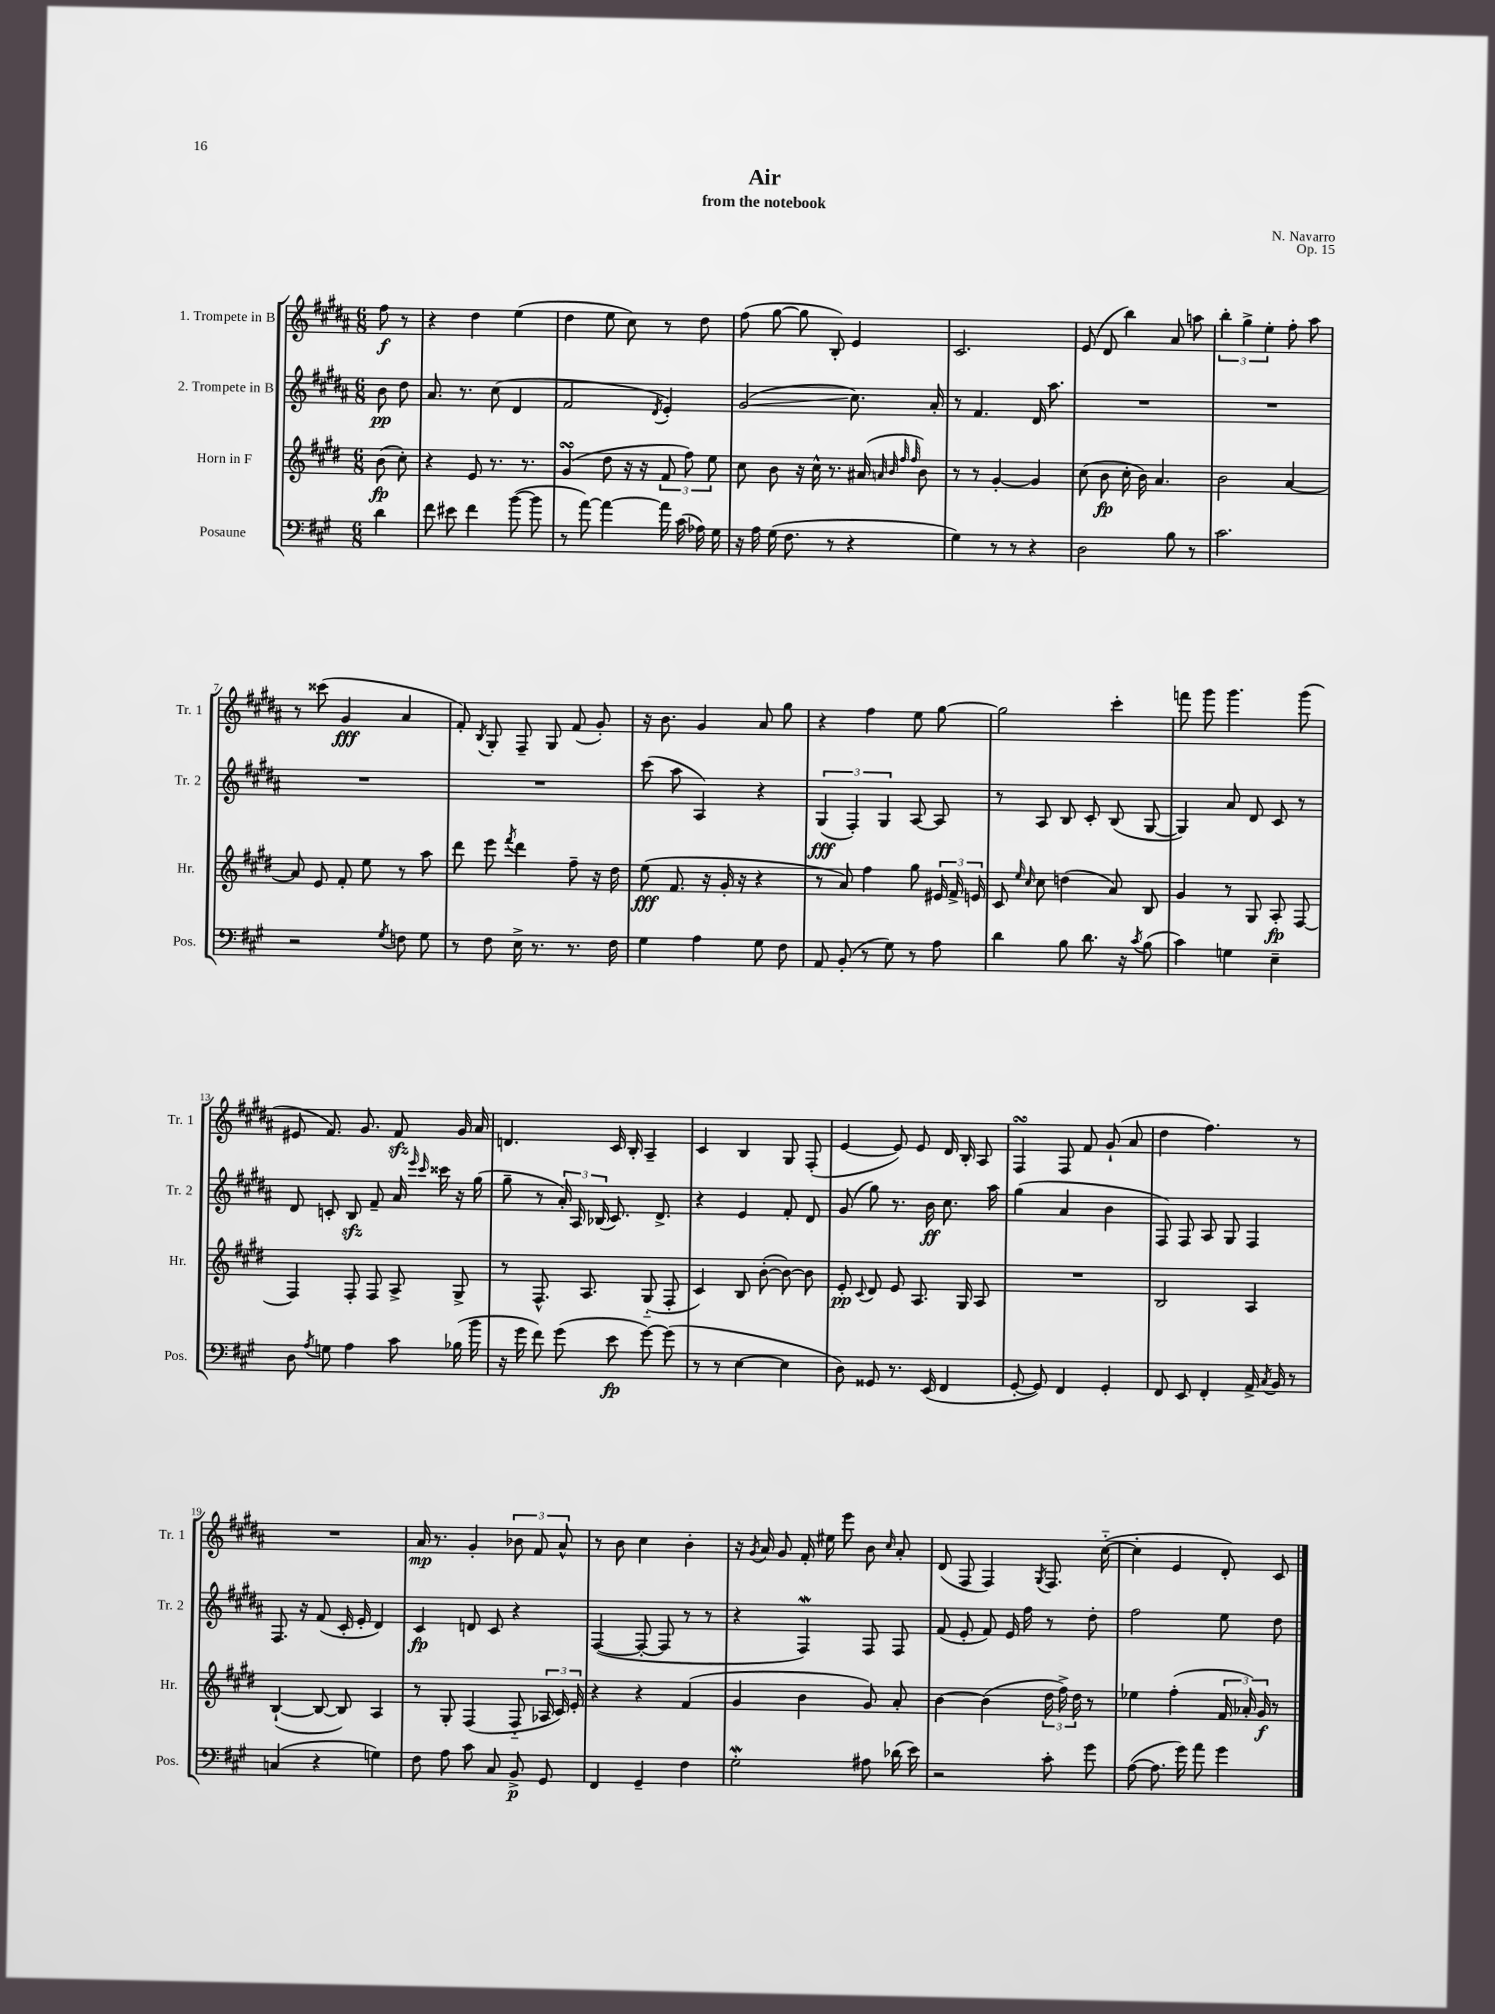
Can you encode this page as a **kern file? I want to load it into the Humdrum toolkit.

**kern	**kern	**kern	**kern
*staff4	*staff3	*staff2	*staff1
*clefF4	*clefG2	*clefG2	*clefG2
*k[f#c#g#]	*k[f#c#g#d#]	*k[f#c#g#d#a#]	*k[f#c#g#d#a#]
*M6/8	*M6/8	*M6/8	*M6/8
4d	(8b	8b	8ff#
.	8cc#')	8dd#	8r
=	=	=	=
8f#	4r	8.a#	4r
8e#	.	.	.
.	.	8.r	.
4f#	8e	.	4dd#
.	8.r	(8cc#	.
([8b	.	4d#	(4ee
.	8.r	.	.
8b]	.	.	.
=	=	=	=
8r	(4g#	2f#	4dd#
[8a)	.	.	.
4a_	8dd#	.	8ee
.	16r	.	8cc#)
.	16r	.	.
.	.	8qd#	.
16a]	12f#	4e')	8r
(16c#	.	.	.
.	12ff#)	.	.
16A-)	.	.	8dd#
.	12ee	.	.
16G#	.	.	.
=	=	=	=
16r	8cc#	(2g#	(8ff#
16A	.	.	.
(16G#	8b	.	[8gg#
8.F#	.	.	.
.	16r	.	8gg#]
.	16cc#^^	.	.
8r	8.r	.	8B')
4r	.	8.cc#)	4e
.	(16a#	.	.
.	32qqa	.	.
.	32qqb	.	.
.	32qqff#	.	.
.	32qqff#	.	.
.	8b)	.	.
.	.	16a#'	.
=	=	=	=
4G#)	8r	8r	2.c#
.	8r	4.f#	.
8r	[4g#'	.	.
8r	.	.	.
4r	4g#]	16d#	.
.	.	8.aa#	.
=	=	=	=
2D	(8cc#	2.r	(8e
.	8b	.	8d#
.	16cc#'	.	4bb)
.	16b)	.	.
.	4.a	.	.
8B	.	.	8a#
8r	.	.	8aa
=	=	=	=
2.c#	2b	2.r	6bb'
.	.	.	6gg#^
.	.	.	6ee'
.	[4a	.	8ff#'
.	.	.	8aa#
=	=	=	=
2r	8a]	2.r	8r
.	8e	.	(8ccc##
.	8f#'	.	4g#
.	8ee	.	.
8qG#	.	.	.
8F	8r	.	4a#
8G#	8aa	.	.
=	=	=	=
8r	8ddd#	2.r	8f#')
.	.	.	8qB
8F#	8eee	.	8G#'
.	8qfff#	.	.
16E^	4ddd#	.	8F#~
8.r	.	.	.
.	.	.	8G#
8.r	8ff#~	.	(8f#
.	16r	.	8g#')
16F#	16dd#	.	.
=	=	=	=
4G#	(8ee	(8ccc#	16r
.	.	.	8.b
.	8.f#	8aa#	.
4A	.	4A#)	4g#
.	16r	.	.
.	16g#'	.	.
.	16r	.	.
8G#	4r	4r	8a#
8F#	.	.	8gg#
=	=	=	=
8AA	8r	(6G#	4r
(8BB'	8a)	.	.
.	.	6F#')	.
8r	4ff#	.	4ff#
.	.	6G#	.
8G#)	.	.	.
8r	8gg#	[8A#	8ee
8A	24e#	8A#]	[8gg#
.	24f#^	.	.
.	24e	.	.
=	=	=	=
4d	8c#	8r	2gg#]
.	16qqee	.	.
.	16qqcc#	.	.
.	8cc#	8A#	.
8B	(4dd	8B	.
8.d	.	8c#'	.
.	8a)	(8B	4ccc#'
16r	.	.	.
8qc#	.	.	.
(8B	8B	[8G#	.
=	=	=	=
4c#)	4g#	4G#])	8fff
.	.	.	8ggg#
4G	8r	8a#	4.ggg#
.	8G#	8d#	.
4E~	8A'	8c#	.
.	[8F#	8r	(8ggg#
=	=	=	=
8D	4F#]	8d#	8e#
8qA	.	.	.
8G	.	8c'	8.f#)
4A	8F#'	8B	.
.	.	.	8.g#
.	8F#	8f#~	.
8c#	8A^	16a#	8f#
.	.	16qqeee	.
.	.	16qqccc#	.
.	.	16ccc##	.
(16B-	8G#^	16r	16g#
16b	.	(16gg#	16a#
=	=	=	=
16r	8r	8gg#~	4.d
16g#	.	.	.
8f#)	8.F#^^	8r	.
(8g#	.	24a#')	.
.	.	24A#	.
.	8.A	.	.
.	.	(24B-	.
8e	.	8.c#)	16c#
.	.	.	16B'
[8g#)	(8G#'~	.	4A#~
.	.	8.d#^	.
(8g#]	8F#'	.	.
=	=	=	=
8r	4c#)	4r	4c#
8r	.	.	.
[4E	8B	4e	4B
.	([8b'	.	.
4E]	8b_)	8f#'	8G#
.	8b]	8d#	(8F#'
=	=	=	=
8D)	8e'	(8g#	[4e
.	8qqc#	.	.
8GG##	8d#	8gg#)	.
8.r	8e	8.r	8e])
.	8.A	.	8e
(16EE	.	16b	.
4FF#	.	8.cc#	16d#
.	16G#	.	16B'
.	8A	.	8A#
.	.	16aa#	.
=	=	=	=
[8GG#'	2.r	(4gg#	4F#
8GG#])	.	.	.
4FF#	.	4a#	8F#
.	.	.	8f#
4GG#'	.	4b	(8g#`
.	.	.	8a#
=	=	=	=
8FF#	2B	8F#)	4dd#
8EE	.	8F#	.
4FF#'	.	8A#	4.ff#)
.	.	8G#	.
16AA^	4A	4F#	.
8qC#	.	.	.
16BB	.	.	.
8r	.	.	8r
=	=	=	=
(4C	([4B`	8.F#	2.r
.	.	16r	.
4r	8B_	(8f#	.
.	8B])	16c#'	.
.	.	16e'	.
4G)	4A	4d#)	.
=	=	=	=
8F#	8r	4c#	16a#
.	.	.	8.r
8A	8G#'	.	.
8c#	(4F#	8d	4g#'
8C#	.	8c#	.
8BB^	8F#'~	4r	12b-
.	.	.	12f#
8GG#	24A-	.	.
.	24c#)	.	12a#^^
.	24e'	.	.
=	=	=	=
4FF#	4r	([4F#	8r
.	.	.	8b
4GG#~	4r	8F#'_	4cc#
.	.	8F#]	.
4F#	(4f#	8r	4b'
.	.	8r	.
=	=	=	=
2G#'	4g#	4r	16r
.	.	.	8qg#
.	.	.	16a#
.	.	.	8g#
.	4b	4F#)	16f#'
.	.	.	16ee#
.	.	.	8eee
8A#	8g#)	8F#	8b
.	.	.	16qqcc#
(16d-	8a'	8F#	8a#'
16e)	.	.	.
=	=	=	=
2r	[4b	(8f#	(8d#
.	.	8e'	8F#
.	(4b]	8f#)	4F#)
.	.	16e	.
.	.	16ff#	.
.	.	.	8qG#
8c#'	24dd#	8r	8.F#
.	24ff#^)	.	.
.	24dd#	.	.
8g#	8r	8dd#'	.
.	.	.	([16cc#'~
=	=	=	=
([8A	4ee-	2ff#	4cc#']
8.A]	.	.	.
.	(4ff#'	.	4e
16g#)	.	.	.
8a	.	.	.
4g#	24f#	8ee	8d#')
.	24a-')	.	.
.	24g#	.	.
.	8r	8dd#	8c#
==	==	==	==
*-	*-	*-	*-
